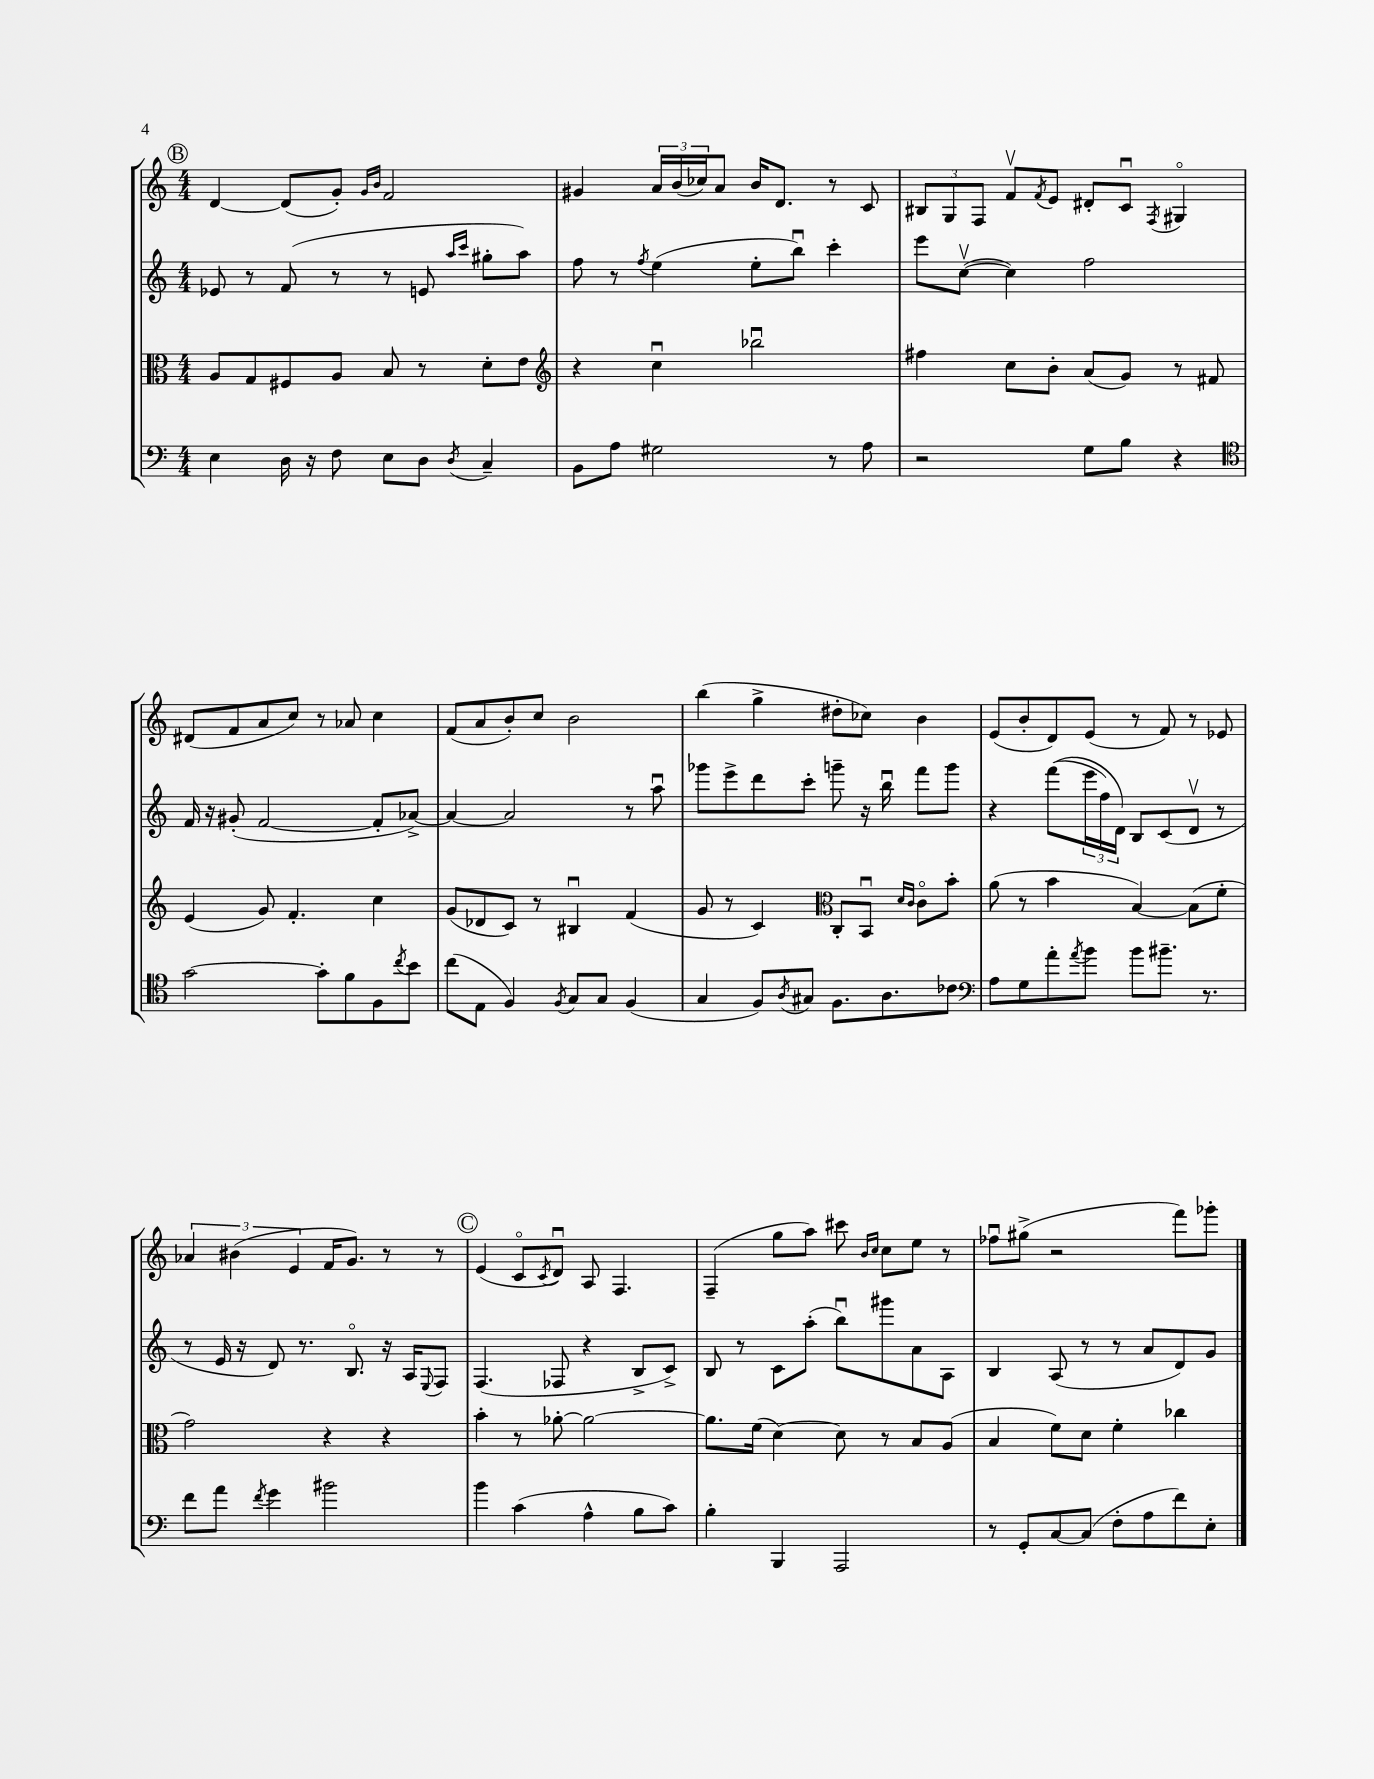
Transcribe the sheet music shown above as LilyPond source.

<<
\new StaffGroup <<
\new Staff = "s0" {
    \clef treble \key c \major \numericTimeSignature \time 4/4
    \mark \markup { \circle "B" } d'4~ d'8( g'8-.) \grace { g'16 b'16 } f'2 |
    gis'4 \tuplet 3/2 { a'16 b'16( ces''16) } a'8 b'16 d'8. r8 c'8 |
    \tuplet 3/2 { bis8 g8 f8 } f'8\upbow \acciaccatura { f'8 } e'8 dis'8-. c'8\downbow \acciaccatura { f8 } gis4\flageolet |
    dis'8( f'8 a'8 c''8) r8 aes'8 c''4 |
    f'8( a'8 b'8-.) c''8 b'2 |
    b''4( g''4-> dis''8-. ces''8) b'4 |
    e'8( b'8-. d'8) e'8( r8 f'8) r8 ees'8 |
    \tuplet 3/2 { aes'4 bis'4( e'4 } f'16 g'8.) r8 r8 |
    \mark \markup { \circle "C" } e'4( c'8\flageolet \acciaccatura { c'8 } d'8\downbow) a8 f4. |
    f4--( g''8 a''8) cis'''8 \grace { b'16 c''16 } c''8 e''8 r8 |
    fes''8\downbow gis''8->( r2 f'''8) ges'''8-. \bar "|." |
}
\new Staff = "s1" {
    \clef treble \key c \major \numericTimeSignature \time 4/4
    \mark \markup { \circle "B" } ees'8 r8 f'8( r8 r8 e'8 \grace { a''16 c'''16 } gis''8-. a''8) |
    f''8 r8 \acciaccatura { f''8 } e''4( e''8-. b''8\downbow) c'''4-. |
    e'''8 c''8~\upbow( c''4) f''2 |
    f'16 r16 gis'8-.( f'2~ f'8-. aes'8~->) |
    aes'4~ aes'2 r8 a''8\downbow |
    ges'''8 e'''8-> d'''8 c'''8-. g'''8-- r16 b''16\downbow f'''8 g'''8 |
    r4 f'''8(\( \tuplet 3/2 { e'''16 f''16) d'16\) } b8 c'8( d'8\upbow r8 |
    r8 e'16 r16 d'8) r8. b8.\flageolet r16 a16 \appoggiatura { e8 } f8 |
    \mark \markup { \circle "C" } f4.( fes8 r4 b8-> c'8->) |
    b8 r8 c'8 a''8-.( b''8\downbow) gis'''8 a'8 a8 |
    b4 a8( r8 r8 a'8 d'8) g'8 \bar "|." |
}
\new Staff = "s2" {
    \clef alto \key c \major \numericTimeSignature \time 4/4
    \mark \markup { \circle "B" } a8 g8 fis8 a8 b8 r8 d'8-. e'8 |
    \clef treble r4 c''4\downbow bes''2\downbow |
    fis''4 c''8 b'8-. a'8( g'8) r8 fis'8 |
    e'4( g'8) f'4.-. c''4 |
    g'8( des'8 c'8) r8 bis4\downbow f'4( |
    g'8 r8 c'4) \clef alto c8-. b,8\downbow \grace { d'16 c'16 } c'8\flageolet b'8-. |
    a'8( r8 b'4 b4~) b8( f'8-. |
    g'2) r4 r4 |
    \mark \markup { \circle "C" } b'4-. r8 aes'8~-. aes'2~ |
    aes'8. f'16( d'4~) d'8 r8 b8 a8( |
    b4 f'8) d'8 f'4-. ces''4 \bar "|." |
}
\new Staff = "s3" {
    \clef bass \key c \major \numericTimeSignature \time 4/4
    \mark \markup { \circle "B" } e4 d16 r16 f8 e8 d8 \acciaccatura { d8 } c4-- |
    b,8 a8 gis2 r8 a8 |
    r2 g8 b8 r4 |
    \clef tenor g'2~ g'8-. f'8 f8 \acciaccatura { c''8 } b'8 |
    c''8( e8 f4) \acciaccatura { f8 } g8 g8 f4( |
    g4 f8) \acciaccatura { a8 } gis8 f8. a8. ces'8 |
    \clef bass a8 g8 a'8-. \acciaccatura { a'8 } b'8 b'8 bis'8.-- r8. |
    f'8 a'8 \acciaccatura { f'8 } g'4 bis'2 |
    \mark \markup { \circle "C" } b'4 c'4( a4-^ b8 c'8) |
    b4-. b,,4 a,,2 |
    r8 g,8-. c8~ c8( f8-. a8 f'8) e8-. \bar "|." |
}
>>
>>
\layout { \context { \Score \remove "Bar_number_engraver" } }
